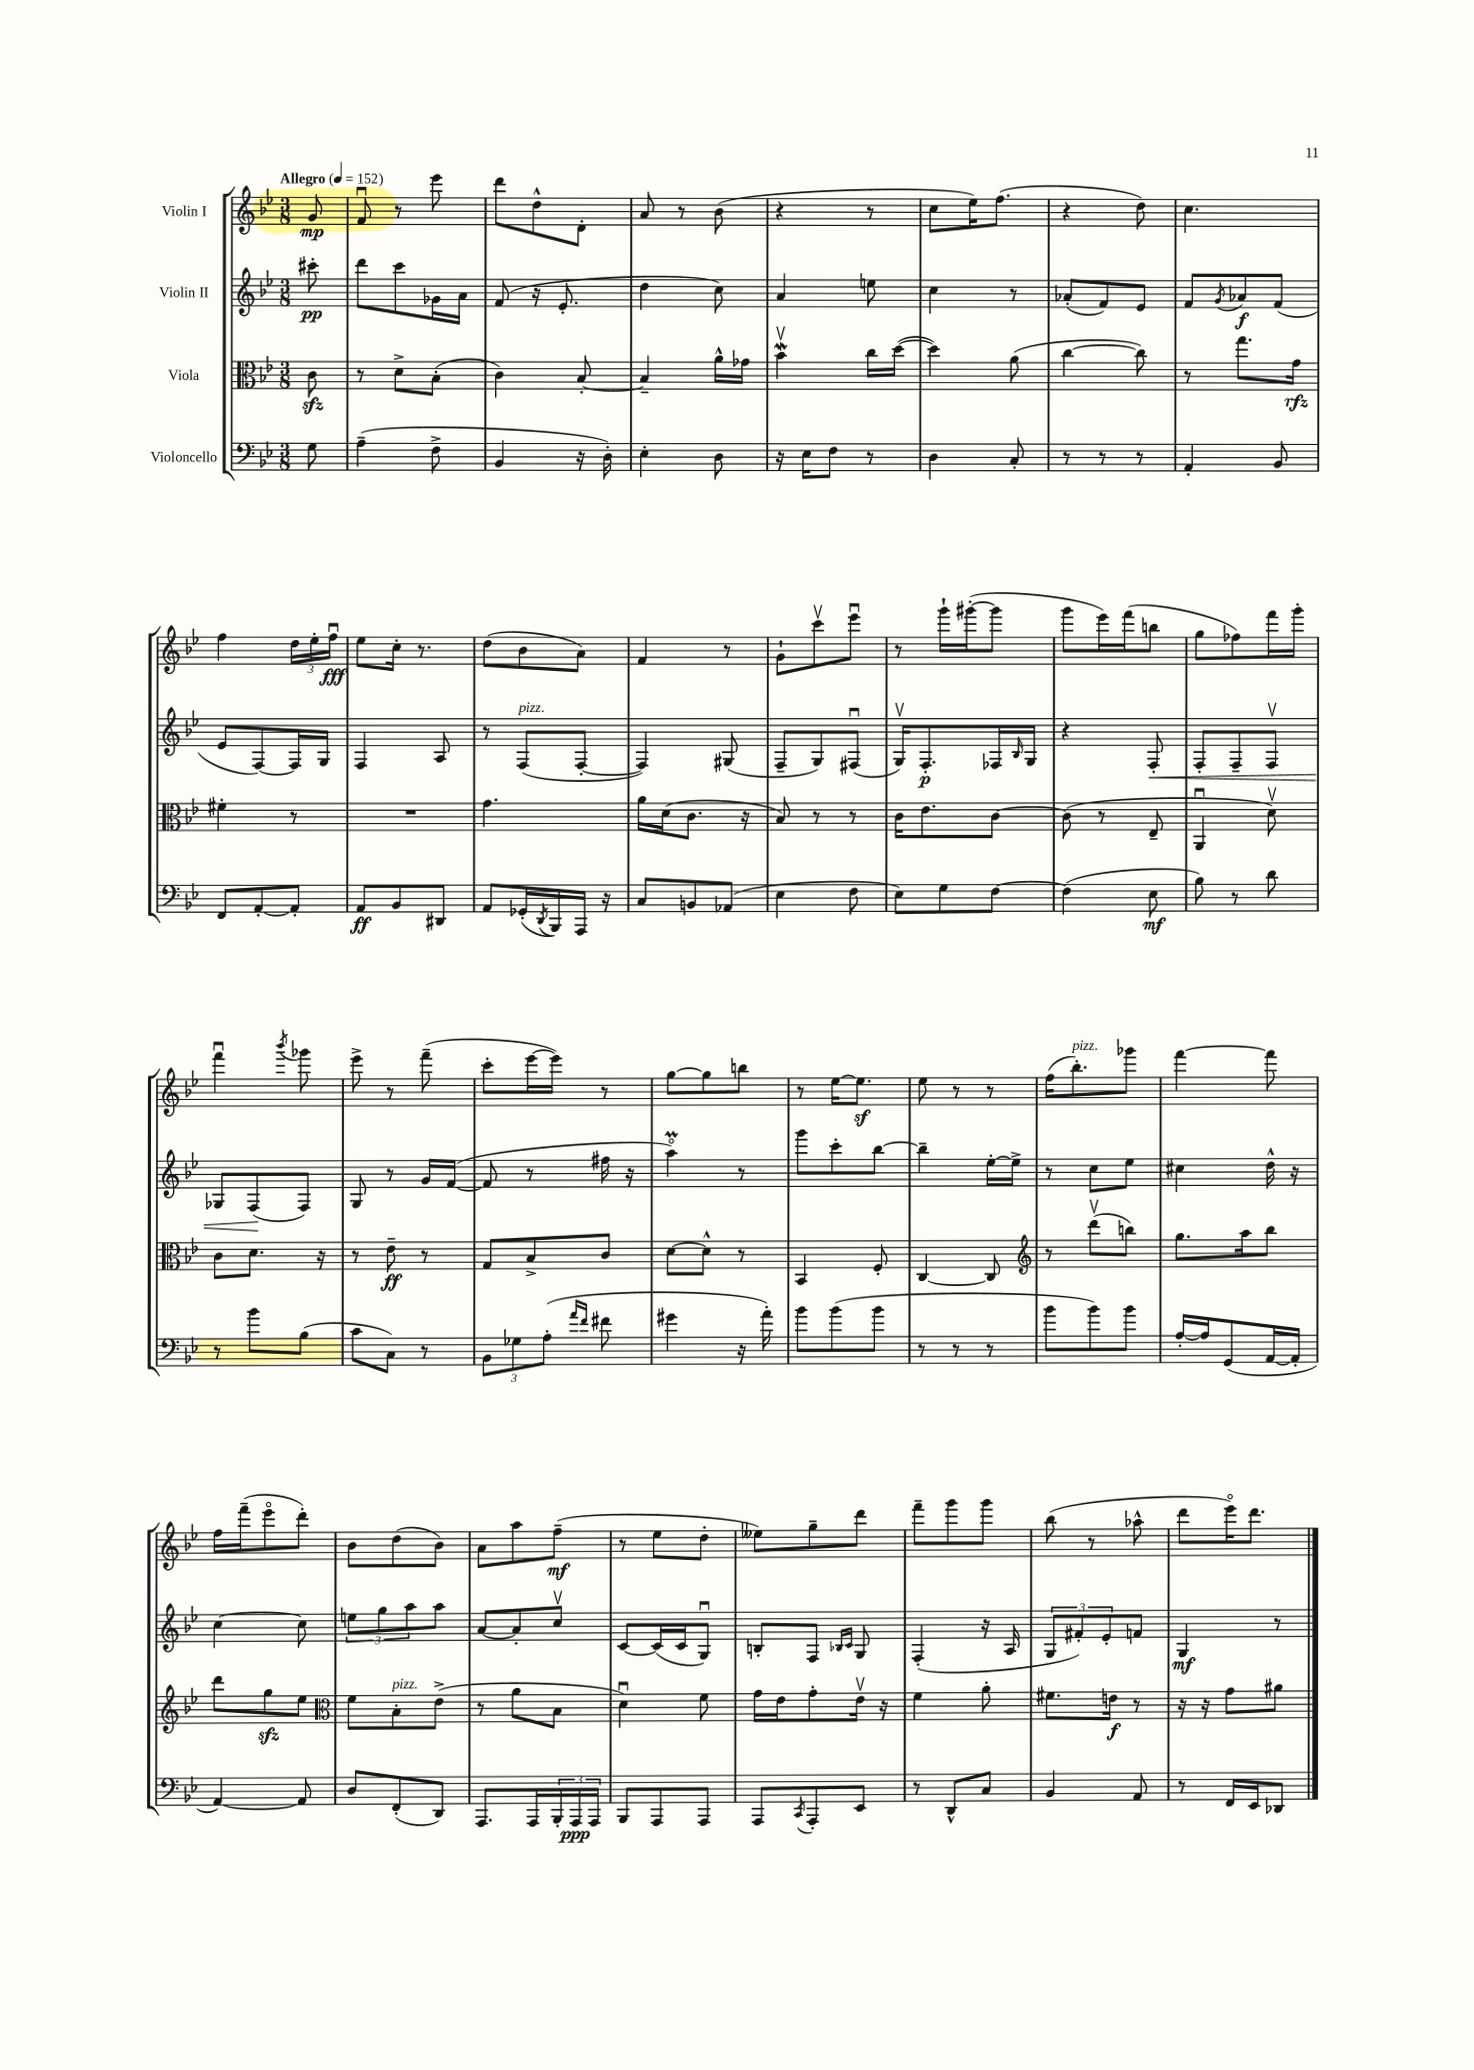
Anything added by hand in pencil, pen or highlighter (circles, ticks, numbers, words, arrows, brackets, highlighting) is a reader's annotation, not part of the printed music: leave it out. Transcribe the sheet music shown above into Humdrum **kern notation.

**kern	**kern	**kern	**kern
*staff4	*staff3	*staff2	*staff1
*clefF4	*clefC3	*clefG2	*clefG2
*k[b-e-]	*k[b-e-]	*k[b-e-]	*k[b-e-]
*M3/8	*M3/8	*M3/8	*M3/8
*MM152	*MM152	*MM152	*MM152
8G	8c	8ccc#'	8g
=	=	=	=
(4A~	8r	8ddd	8fu
.	8d^	8ccc	8r
8F^	(8B-'	16g-	8eee-
.	.	16a	.
=	=	=	=
4BB-	4c)	(8f	8ddd
.	.	16r	8dd^^
.	.	8.e-'	.
16r	[8B-'	.	8d'
16D')	.	.	.
=	=	=	=
4E-'	4B-~]	4dd	8a
.	.	.	8r
8D	16a^^	8cc)	(8b-
.	16g-	.	.
=	=	=	=
16r	4b-v	4a	4r
16E-	.	.	.
8F	.	.	.
8r	16cc	8ee	8r
.	([16dd	.	.
=	=	=	=
4D	4dd])	4cc	8cc
.	.	.	16ee-)
.	.	.	(8.ff
8C'	(8a	8r	.
=	=	=	=
8r	[4cc	(8a-'	4r
8r	.	8f)	.
8r	8cc])	8e-	8dd)
=	=	=	=
4AA'	8r	8f	4.cc
.	.	8qg	.
.	8.gg	8a-	.
8BB-	.	(8f	.
.	16g	.	.
=	=	=	=
8FF	4f#'	8e-	4ff
[8AA'	.	[8F)	.
8AA']	8r	16F]	24dd
.	.	.	24ee-'
.	.	16G	.
.	.	.	24ffu
=	=	=	=
8AA	4.r	4F	8ee-
8BB-	.	.	16cc'
.	.	.	8.r
8DD#	.	8A	.
=	=	=	=
8AA	4.g	8r	(8dd
(16GG-'	.	(8F	8b-
8qDD	.	.	.
16BBB-)	.	.	.
16AAA	.	[8F'	8a)
16r	.	.	.
=	=	=	=
8C	16a	4F])	4f
.	(16d	.	.
8BB	8.c	.	.
(8AA-	.	(8G#	8r
.	16r	.	.
=	=	=	=
4E-	8B-)	8F~	8g`
.	8r	8G)	8cccv
8F	8r	(8F#u	8eee-u
=	=	=	=
8E-)	16c	16Gv)	8r
.	8.e-	8.F'	.
8G	.	.	16ggg`
.	.	.	([16ggg#'
[8F	[8c	16F-	8ggg#]
.	.	16qqB-	.
.	.	16G	.
=	=	=	=
(4F]	(8c]	4r	8ggg
.	8r	.	16eee-)
.	.	.	(16fff
8E-	8E-~	8F'	8bb
=	=	=	=
8B-)	4AAu	8F'	8gg
8r	.	8F~	8ff-)
8d	8dv)	8Fv	16fff
.	.	.	16ggg'
=	=	=	=
8r	8c	8G-	4fffu
8b-	8.d	(8F	.
.	.	.	8qbbb-
(8B-	.	8F)	8ggg-
.	16r	.	.
=	=	=	=
8c	8r	8G	8eee-^
8C)	8e-~	8r	8r
8r	8r	16g	(8fff~
.	.	([16f	.
=	=	=	=
12BB-	8G	8f]	8ccc'
12G-	.	.	.
.	8B-^	8r	[16eee-
(12A'	.	.	.
.	.	.	16eee-])
16qqa	.	.	.
16qqf	.	.	.
8f#	8c	16ff#	8r
.	.	16r	.
=	=	=	=
4g#	[8d	4aao)	[8gg
.	8d^^]	.	8gg]
16r	8r	8r	8bb
16a')	.	.	.
=	=	=	=
8b-	4BB-	8ggg	8r
(8b-	.	8ccc'	[16ee-
.	.	.	8.ee-]
8b-	8F'	[8bb-	.
=	=	=	=
8r	[4C	4bb-~]	8ee-
8r	.	.	8r
8r	8C]	[16ee-'	8r
.	.	16ee-^]	.
=	=	=	=
*	*clefG2	*	*
8b-	8r	8r	(16ff
.	.	.	8.bb-')
8b-)	(8dddv	8cc	.
8b-	8bb)	8ee-	8ggg-
=	=	=	=
[16A'	8.gg	4cc#	[4fff
16A]	.	.	.
(8GG	.	.	.
.	16aa	.	.
[16AA	8bb-	16dd^^	8fff]
16AA']	.	16r	.
=	=	=	=
[4AA)	8ddd	[4cc	16ff
.	.	.	(16fff~
.	8gg	.	8eee-o
8AA]	8ee-	8cc]	8ddd')
=	=	=	=
*	*clefC3	*	*
8D	8f	12ee	8b-
.	.	12gg	.
(8FF'	8B-'	.	(8dd
.	.	12aa	.
8DD)	(8e-^	8aa	8b-)
=	=	=	=
8.AAA	8r	[8a	8a
.	8a	8a']	8aa
16AAA	.	.	.
24BBB-'	8B-	8ccv	(8ff~
24AAA	.	.	.
24AAA	.	.	.
=	=	=	=
8BBB-	4du)	[8c	8r
8AAA	.	(16c]	8ee-
.	.	16c	.
8AAA	8f	8Gu)	8dd'
=	=	=	=
8AAA	16g	8B'	8ee--)
.	16e-	.	.
8qCC	.	.	.
8AAA'	8g'	8F	8gg~
.	.	16qqB-	.
.	.	16qqc	.
8EE-	16e-v	8G	8ddd
.	16r	.	.
=	=	=	=
8r	4f	(4F'	8fff~
8DD^^	.	.	8ggg
8C	8a'	16r	8ggg
.	.	16A	.
=	=	=	=
4BB-	8.f#	12G	(8bb-
.	.	12f#')	.
.	.	.	8r
.	.	12e-'	.
.	16e	.	.
8AA	8r	8f	8aa-^^
=	=	=	=
8r	16r	4G	8ddd
.	16r	.	.
16FF	8g	.	16eee-o)
16EE-	.	.	8.ddd
8DD-	8a#	8r	.
==	==	==	==
*-	*-	*-	*-
